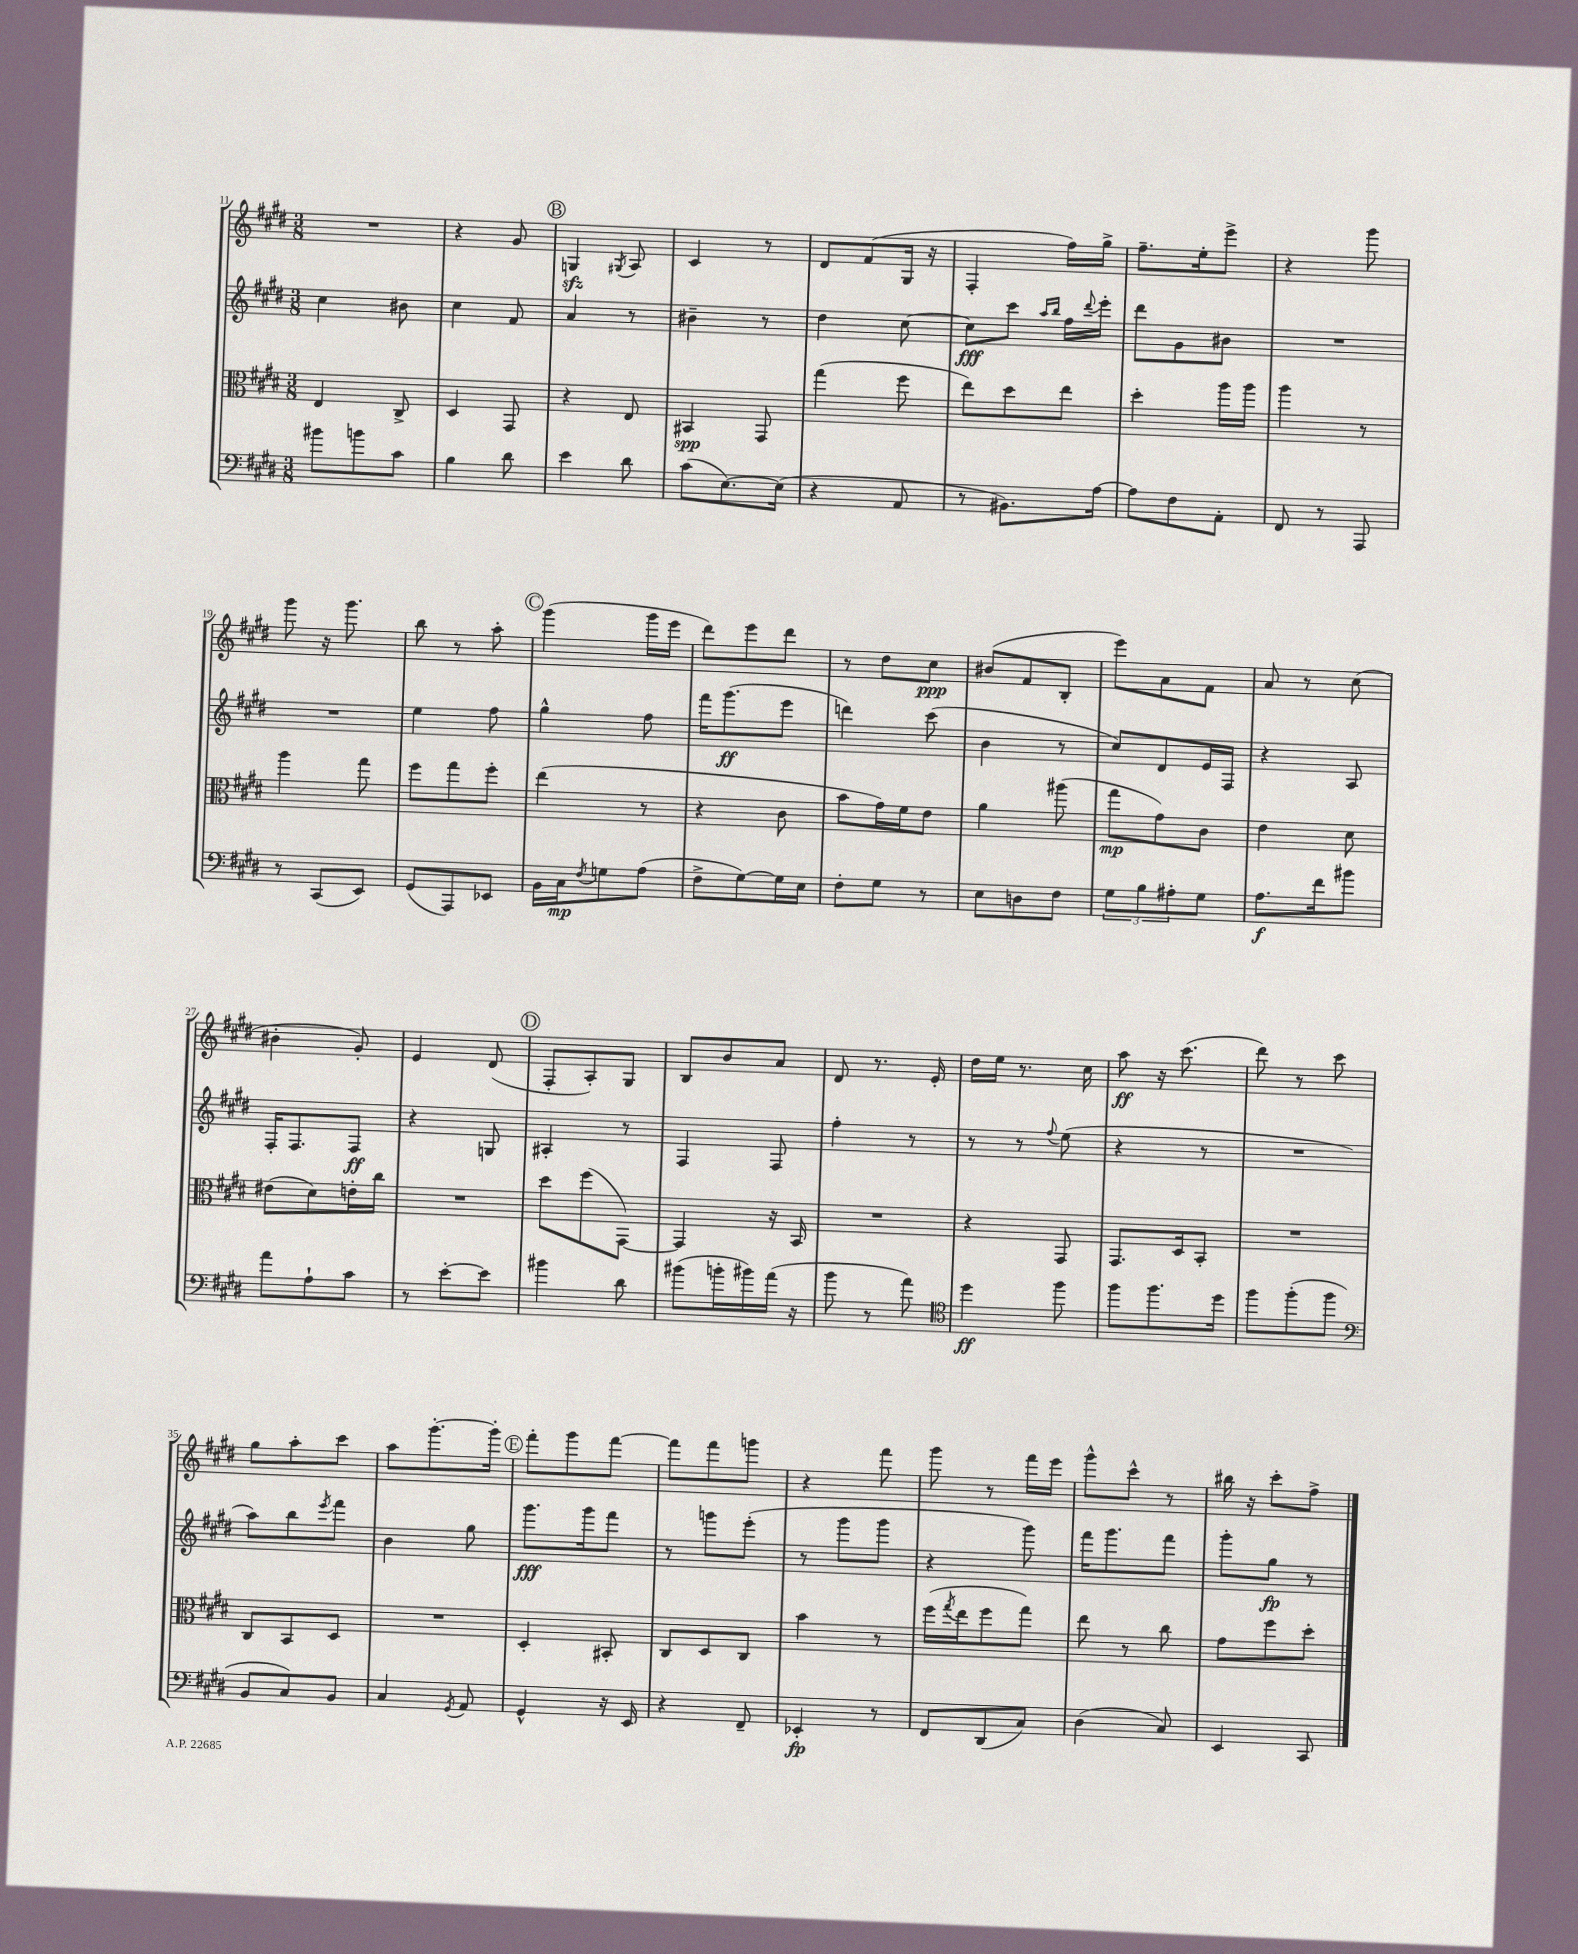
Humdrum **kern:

**kern	**kern	**kern	**kern
*staff4	*staff3	*staff2	*staff1
*clefF4	*clefC3	*clefG2	*clefG2
*k[f#c#g#d#]	*k[f#c#g#d#]	*k[f#c#g#d#]	*k[f#c#g#d#]
*M3/8	*M3/8	*M3/8	*M3/8
8b#\L	4E/	4cc#\	4.r
8b\	.	.	.
8c#\J	8C#^/	8b#\	.
=	=	=	=
4B\	4D#/	4cc#\	4r
8d#\	8GG#/	8f#/	8g#/
=	=	=	=
4e\	4r	4a/	4G/
.	.	.	8qG#/
8d#\	8E/	8r	8A/
=	=	=	=
(8c#\L	4BB#/	4b#~\	4c#/
[8.E\)	.	.	.
.	8GG#/	8r	8r
(16E\]Jk	.	.	.
=	=	=	=
4r	(4gg#\	4dd#\	8d#/L
.	.	.	(8f#/
8AA/	8ff#\	[8cc#\	16G#/Jk
.	.	.	16r
=	=	=	=
8r	8ee\L)	8cc#\]L	4F#'/
8.BB#\L)	8dd#\	8ccc#\J	.
.	.	16qqaa/LL	.
.	.	16qqbb/JJ	.
.	8ee\J	16ff#\LL	16ff#\LL)
.	.	8qqddd#/	.
[16A\Jk	.	16eee'\JJ	16gg#^\JJ
=	=	=	=
8A\]L	4dd#'\	8ddd#\L	8.ff#~\L
8F#\	.	8g#\	.
.	.	.	16ee'\k
8AA'\J	16aa\LL	8b#\J	8eee^\J
.	16aa\JJ	.	.
=	=	=	=
8FF#/	4aa\	4.r	4r
8r	.	.	.
8AAA/	8r	.	8ggg#\
=	=	=	=
8r	4aa\	4.r	8ggg#\
(8CC#/L	.	.	16r
.	.	.	8.ggg#\
8EE/J)	8gg#\	.	.
=	=	=	=
(8GG#/L	8ff#\L	4ee\	8bb\
8AAA/)	8gg#\	.	8r
8EE-/J	8ff#'\J	8ff#\	8aa'\
=	=	=	=
16BB\LL	(4ee\	4gg#^^\	(4ggg#\
16C#\J	.	.	.
8qF#/	.	.	.
8G\	.	.	.
(8A\J	8r	8ff#\	16ggg#\LL
.	.	.	16eee\JJ
=	=	=	=
8F#^\L	4r	16fff#\LK	8ddd#\L)
.	.	(8.ggg#\	.
[8G#\)	.	.	8eee\
16G#\]L	8c#\	8eee\J	8ddd#\J
16E\JJ	.	.	.
=	=	=	=
8F#'\L	8b\L	4ddd\)	8r
8G#\J	16g#\L)	.	8dd#\L
.	16f#\J	.	.
8r	8e\J	(8ccc#\	8cc#\J
=	=	=	=
8E\L	4a\	4b\	(8b#/L
8D\	.	.	8f#/
8F#\J	(8aa#\	8r	8B'/J
=	=	=	=
12G#\L	8gg#\L	8cc#/L)	8eee\L)
12B\	.	.	.
.	8g#\)	8d#/	8a\
12A#'\	.	.	.
8G#\J	8c#\J	16e/L	8f#\J
.	.	16F#/JJ	.
=	=	=	=
8.A\L	4e\	4r	8a/
.	.	.	8r
16f#\k	.	.	.
8b#\J	8d#\	8A/	(8cc#\
=	=	=	=
8a\L	(8e#\L	16F#'/LK	4b#'\
.	.	8.F#/	.
8A`\	8d#\)	.	.
8c#\J	16e'\L	8F#/J	8g#'/)
.	16cc#\JJ	.	.
=	=	=	=
8r	4.r	4r	4e/
[8e'\L	.	.	.
8e\]J	.	8G/	(8d#/
=	=	=	=
4b#\	8dd#\L	4A#'/	8F#'/L
.	(8ff#\	.	8A'/)
8d#\	[8GG#\J)	8r	8G#/J
=	=	=	=
(8b#\L	4GG#/]	4F#/	8B/L
16b'\L	.	.	8b/
16b#\)	.	.	.
(16a\JJ	16r	8F#/	8a/J
16r	16BB/	.	.
=	=	=	=
8b\	4.r	4ff#'\	8d#/
8r	.	.	8.r
8a\)	.	8r	.
.	.	.	16e'/
=	=	=	=
*clefC4	*	*	*
4dd#\	4r	8r	16dd#\LL
.	.	.	16ee\JJ
.	.	8r	8.r
.	.	8qqff#/	.
8ff#\	8GG#/	(8ee\	.
.	.	.	16cc#\
=	=	=	=
8ff#\L	8.GG#/L	4r	8aa\
8.ff#\	.	.	16r
.	16D#/k	.	(8.ccc#\
.	8BB'/J	8r	.
16dd#\Jk	.	.	.
=	=	=	=
8ff#\L	4.r	4.r	8ddd#\)
(8ff#'\	.	.	8r
8ff#\J	.	.	8ccc#\
=	=	=	=
*clefF4	*	*	*
8BB/L	8C#/L	8aa\L)	8gg#\L
8C#/)	8BB/	8bb\	8aa'\
.	.	8qeee/	.
8BB/J	8D#/J	8fff#\J	8ccc#\J
=	=	=	=
4C#/	4.r	4b\	8aa\L
.	.	.	[8.ggg#'\
8qGG#/	.	.	.
8AA/	.	8gg#\	.
.	.	.	16ggg#'\]Jk
=	=	=	=
4GG#^^/	4D#'/	8.ggg#\L	8fff#'\L
.	.	.	8ggg#\
.	.	16ggg#\k	.
16r	8BB#'/	8fff#\J	[8fff#\J
16EE/	.	.	.
=	=	=	=
4r	8C#/L	8r	8fff#\]L
.	8D#/	8ggg\L	8fff#\
8FF#~/	8C#/J	(8eee'\J	8ggg\J
=	=	=	=
4EE-'/	4b\	8r	4r
.	.	8ggg#\L	.
8r	8r	8ggg#\J	8fff#\
=	=	=	=
8FF#/L	(16ff#\LL	4r	8ggg#\
.	8qgg#/	.	.
.	16ee\J	.	.
(8DD#/	8ff#\	.	8r
8C#/J)	8gg#\J)	8ggg#\)	16fff#\LL
.	.	.	16eee\JJ
=	=	=	=
(4D#\	8ee\	16fff#\LK	8ggg#^^\L
.	.	8.ggg#\	.
.	8r	.	8ccc#^^\J
8C#/)	8cc#\	8fff#\J	8r
=	=	=	=
4EE/	8g#\L	8ggg#'\L	16bb#\
.	.	.	16r
.	8ff#\	8gg#\J	8ccc#'\L
8CC#/	8dd#'\J	8r	8ff#^\J
==	==	==	==
*-	*-	*-	*-
